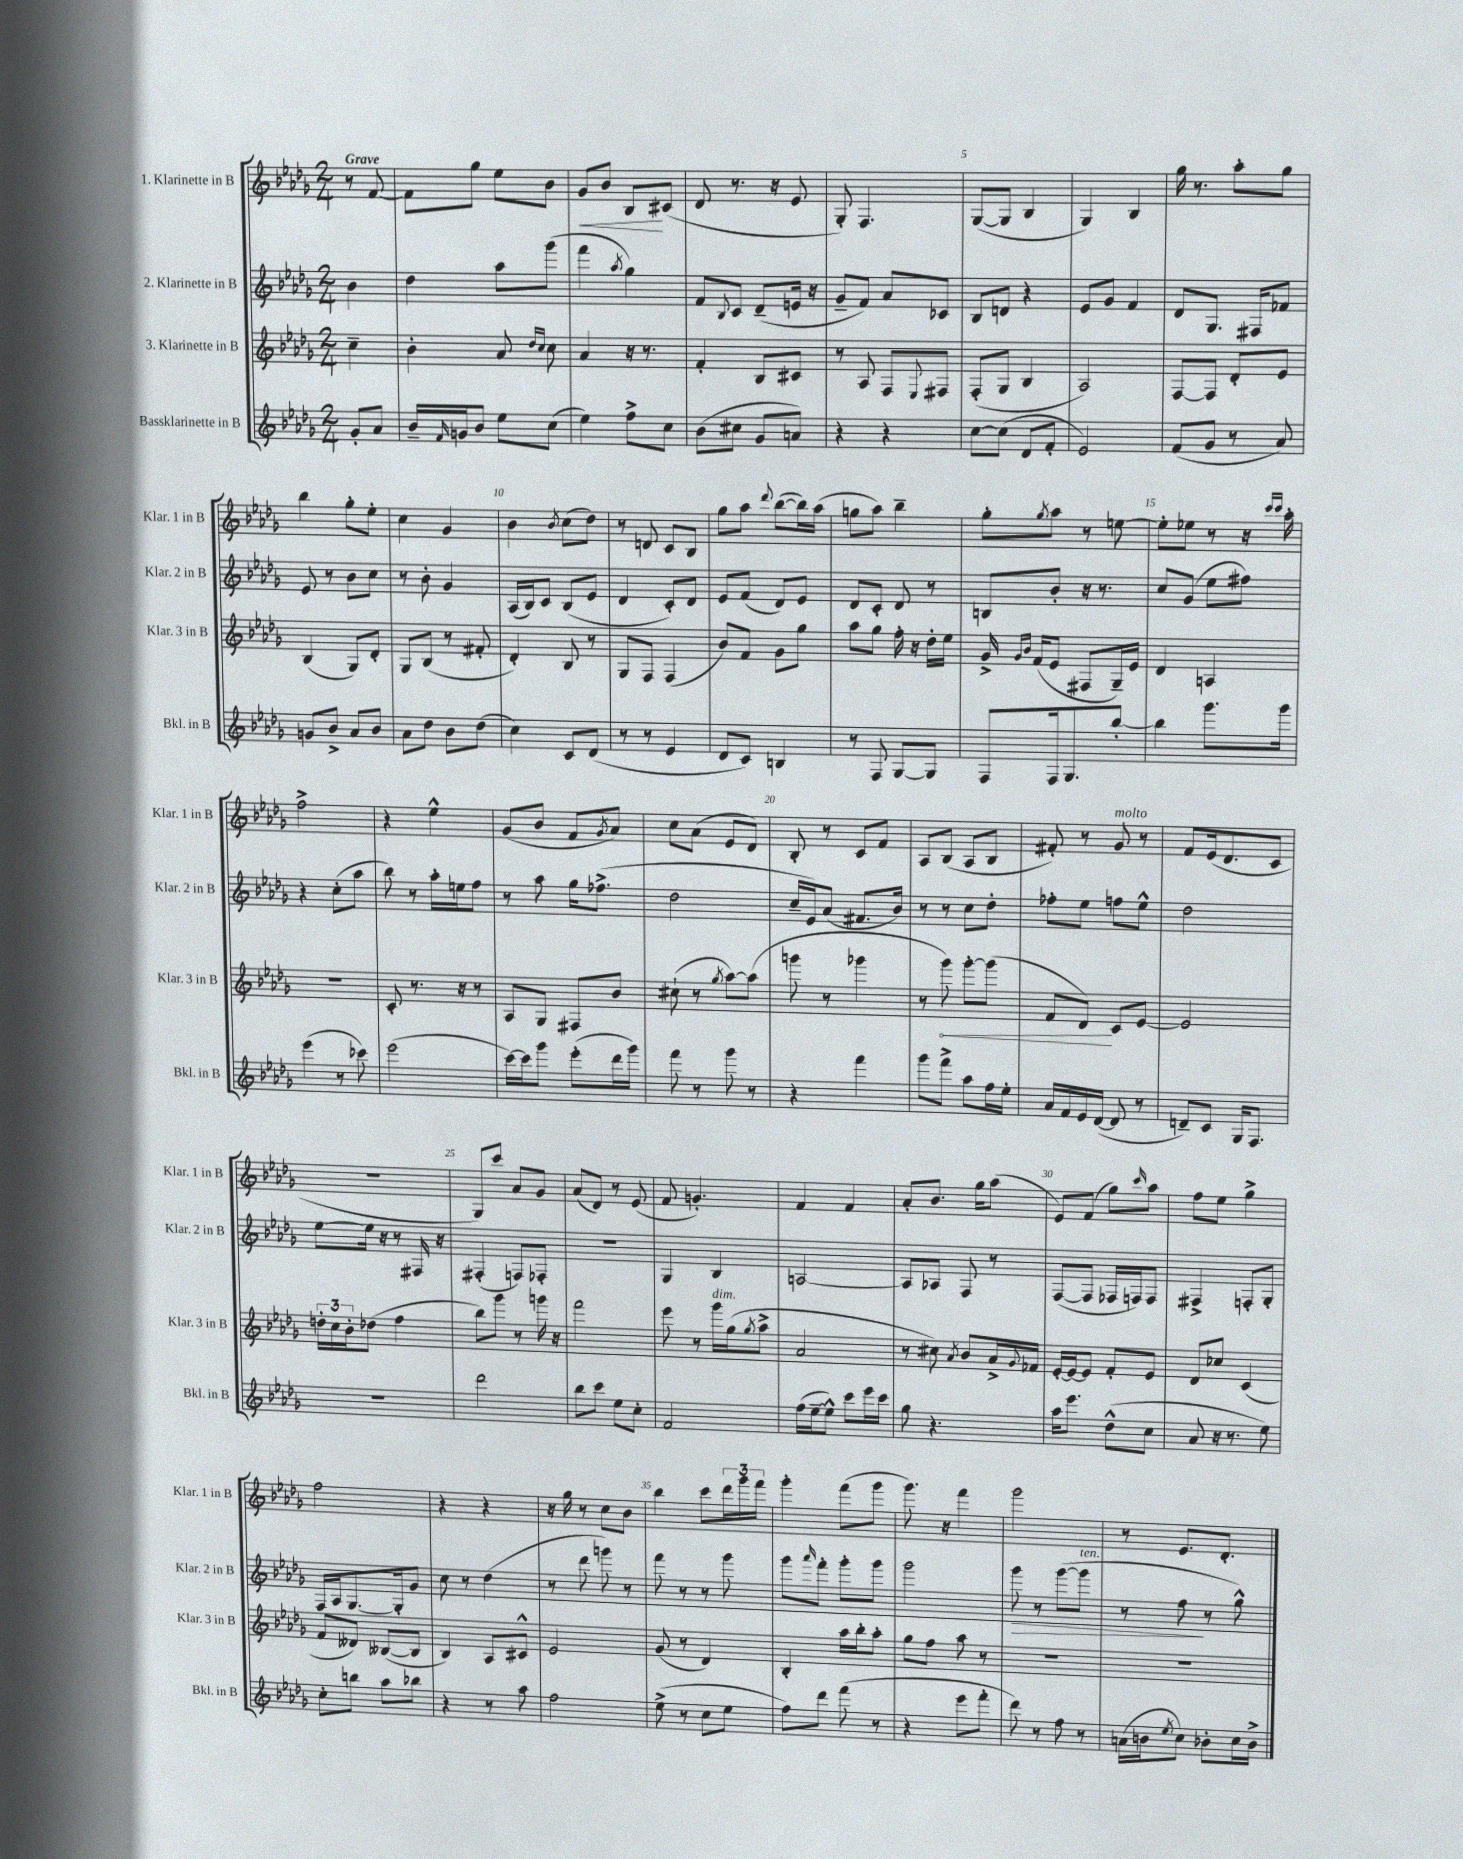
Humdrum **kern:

**kern	**kern	**kern	**kern
*staff4	*staff3	*staff2	*staff1
*clefG2	*clefG2	*clefG2	*clefG2
*k[b-e-a-d-g-]	*k[b-e-a-d-g-]	*k[b-e-a-d-g-]	*k[b-e-a-d-g-]
*M2/4	*M2/4	*M2/4	*M2/4
8g-'	4cc~	4b-	8r
8a-	.	.	[8f
=	=	=	=
16b-~	4b-'	4dd-	8f]
16qqf	.	.	.
16g	.	.	.
8b-	.	.	8gg-
8ee-	8a-	8aa-	8ee-
.	16qqdd-	.	.
.	16qqcc	.	.
(8cc	8cc	(8ggg-	8b-
=	=	=	=
4ee-)	4a-	4fff	8g-
.	.	.	8b-
.	.	8qaa-	.
8ff^	16r	4gg-)	8B-
.	8.r	.	.
8cc	.	.	(8c#
=	=	=	=
(8b-	4f'	8f	8d-
.	.	8qqB-	.
8cc#	.	8c	8.r
8g-	8B-	(8d-~	.
.	.	.	16r
8a)	8c#	16e	8e-
.	.	16r	.
=	=	=	=
4r	8r	8g-~	8G-')
.	8A-	8f)	4.F
4r	8F	8a-	.
.	8qqE-	.	.
.	8F#	8c-	.
=	=	=	=
[8cc	(8F'	8B-	([8G-
(8cc]	8G-	8d	8G-]
8d-	4B-	4r	4B-
8f'	.	.	.
=	=	=	=
2e-)	2A-)	8e-	4G-)
.	.	8g-	.
.	.	4f	4B-
=	=	=	=
(8f	[8F	8d-	16gg-
.	.	.	8.r
8g-	8F]	8.G-	.
8r	8d-'	.	8aa-'
.	.	16F#	.
8a-)	8e-	8f-	8gg-
=	=	=	=
8g	(4B-	8e-	4bb-
8b-^	.	8r	.
8a-	8G-)	8b-	8gg-'
8b-	8d-'	8cc	8ee-'
=	=	=	=
8a-	8G-	8r	4cc
8dd-	(8B-	8b-'	.
8b-	8r	4g-	4g-
(8dd-	8f#'	.	.
=	=	=	=
4cc)	4d-')	(16A-	4b-
.	.	16B-)	.
.	.	8c	.
.	.	.	8qb-
8c	8B-	(8B-	(8cc
(8d-	8r	8e-	8dd-)
=	=	=	=
8r	8G-	4d-	8r
8r	8F	.	8d
4e-	(4F	8c')	8c
.	.	8d-	8B-
=	=	=	=
8d-	8b-)	8e-	8gg-
8c)	8f	(8f	8aa-
.	.	.	8qqddd-
4B	8g-	8d-)	([8bb-
.	8gg-	8e-	16bb-])
.	.	.	(16aa-
=	=	=	=
8r	8aa-	8d-	8gg
8F	8gg-	8c'	8aa-)
[8G-	16ff'	8d-	4bb-~
.	16r	.	.
8G-]	16dd-'	8r	.
.	16ee-	.	.
=	=	=	=
8F	16g-^	8B	8gg-'
.	16qqg-	.	.
.	16qqb-	.	.
.	(16f	.	.
.	.	.	8qgg-
16F	8e-	8b-'	8aa-
8.G-	.	.	.
.	8F#	16r	8r
.	.	8.r	.
[8bb-'	16G-~)	.	[8ee
.	16e-	.	.
=	=	=	=
4bb-]	4d-	8cc	8ee']
.	.	(8g-	8ee-
8.ggg-	4A	8ee-	8r
.	.	8ff#)	16r
.	.	.	16qqccc
.	.	.	16qqccc
16ggg-	.	.	16aa-'
=	=	=	=
(4eee-	2r	4r	2ff^
8r	.	(8cc'	.
8ccc-)	.	8aa-	.
=	=	=	=
(2eee-	8c'	8bb-)	4r
.	8.r	8r	.
.	.	16aa-'	4ee-^^
.	16r	16ee	.
.	8r	8ff	.
=	=	=	=
[16ccc)	8A-	8r	(8g-
16ccc]	.	.	.
8ggg-	8G-	8aa-	8b-
(8eee-'	8F#	16gg-	8f
.	.	(8.ff-^	.
.	.	.	8qg-
16ddd-	8b-	.	8a-)
16ggg-)	.	.	.
=	=	=	=
8fff	(8cc#`	2dd-	8cc
8r	8r	.	(8a-
.	8qgg-	.	.
8ggg-	[8aa-)	.	8e-
8r	(8aa-]	.	8d-)
=	=	=	=
4r	8ggg	16cc~	8B-'
.	.	16e-)	.
.	8r	(8a-	8r
4fff	4ggg-	8.f#	8c
.	.	.	8f
.	.	16b-)	.
=	=	=	=
8ggg-	8r	8r	8A-
8fff^	8ggg-)	8r	(8B-
8aa-	[8ggg-'	8cc	8A-
16ff	(8ggg-]	8dd-'	8B-
16ee-'	.	.	.
=	=	=	=
16a-	8f	8ff-'	8f#')
16f	.	.	.
16e-	8d-)	8ee-	8r
([16d-	.	.	.
8d-]	8c	8ff	8g-
8r	[8e-	8ee-^^	8r
=	=	=	=
8d~)	2e-]	2dd-	8f
8c	.	.	(16e-
.	.	.	8.d-
16G-	.	.	.
8.F	.	.	.
.	.	.	8c
=	=	=	=
2r	24dd'	[8ee-	2r
.	24cc	.	.
.	24b-'	.	.
.	(8dd-	16ee-]	.
.	.	16r	.
.	4ff	8r	.
.	.	16F#	.
.	.	16r	.
=	=	=	=
2ddd-	8bb-)	(4F#'	8G-)
.	8ggg-	.	8ccc
.	8r	8F)	8a-
.	16ggg	8F-'	8g-
.	16r	.	.
=	=	=	=
8bb-	2fff	2r	(8a-
8ccc	.	.	8d-)
8ee-	.	.	8r
8cc'	.	.	(8e-
=	=	=	=
2f	8eee-	4G-	8f
.	8r	.	4.g')
.	16ggg-	4B-	.
.	(16gg-	.	.
.	8qgg-	.	.
.	8aa-^	.	.
=	=	=	=
(16ff	2a-	[2A	4f
[16ee-~	.	.	.
8ee-^^])	.	.	.
8ccc	.	.	4f
16eee-	.	.	.
16ccc	.	.	.
=	=	=	=
8gg-	8r	8A]	8a-'
4.r	8cc#)	8A-	8.b-
.	8qa-	.	.
.	8b-	8F	.
.	.	.	16gg-
.	16a-^	8r	(8aa-
.	8qqg-	.	.
.	16f-	.	.
=	=	=	=
16aa-	[16e-'	([8F	8e-)
8.eee-	16e-_	.	.
.	8e-]	8F]	(8f
(8dd-^^	8f'	16F-	8gg-)
.	.	16F)	.
.	.	.	16qqccc
8cc	8e-	8F	8aa-
=	=	=	=
8a-	8d-	4F#^	8ff
16r	8cc-	.	8ee-
8.r	.	.	.
.	(4c	8F'	4gg-^
8ee-)	.	8G-'	.
=	=	=	=
8cc'	8f	16F	2ff
.	.	16A-	.
8bb	8d--)	[8.G-	.
8aa-	([8B--	.	.
.	.	16G-']	.
8bb-	8B--]	8g-	.
=	=	=	=
4r	4B-)	8cc	4r
.	.	8r	.
8r	8A-	(4dd-	4r
8aa-	8c#^^	.	.
=	=	=	=
2ff	2e-	8r	16r
.	.	.	16gg-
.	.	8ddd-	8r
.	.	8ggg)	8cc
.	.	8r	8b-
=	=	=	=
(8ee-^	(8g-	8fff	4bb-
8r	8r	8r	.
8cc	4d-)	8r	8ccc
8ee-	.	8ggg-	24ddd-
.	.	.	24ggg-
.	.	.	24fff
=	=	=	=
8ff)	4B-'	8ggg-	4ggg-'
.	.	16qqaaa-	.
8ddd-	.	8fff'	.
(8fff	16aa-	8ggg-'	(8fff
.	16bb-'	.	.
8r	8aa-'	8ggg-	8ggg-
=	=	=	=
4r	8gg-	2ggg-	8.ggg-)
.	8ff	.	.
.	.	.	16r
8eee-	8aa-	.	4fff
8fff'	8r	.	.
=	=	=	=
8ddd-)	2r	8ggg-	2ggg-
8r	.	8r	.
8ff	.	([8ggg-	.
8r	.	8ggg-]	.
=	=	=	=
(16a	2r	8r	8r
16b	.	.	.
8qee-	.	.	.
8cc)	.	8ff	8.e-
8b-'	.	8r	.
.	.	.	8.d-'
16cc	.	8gg-^^)	.
16b-^	.	.	.
==	==	==	==
*-	*-	*-	*-
